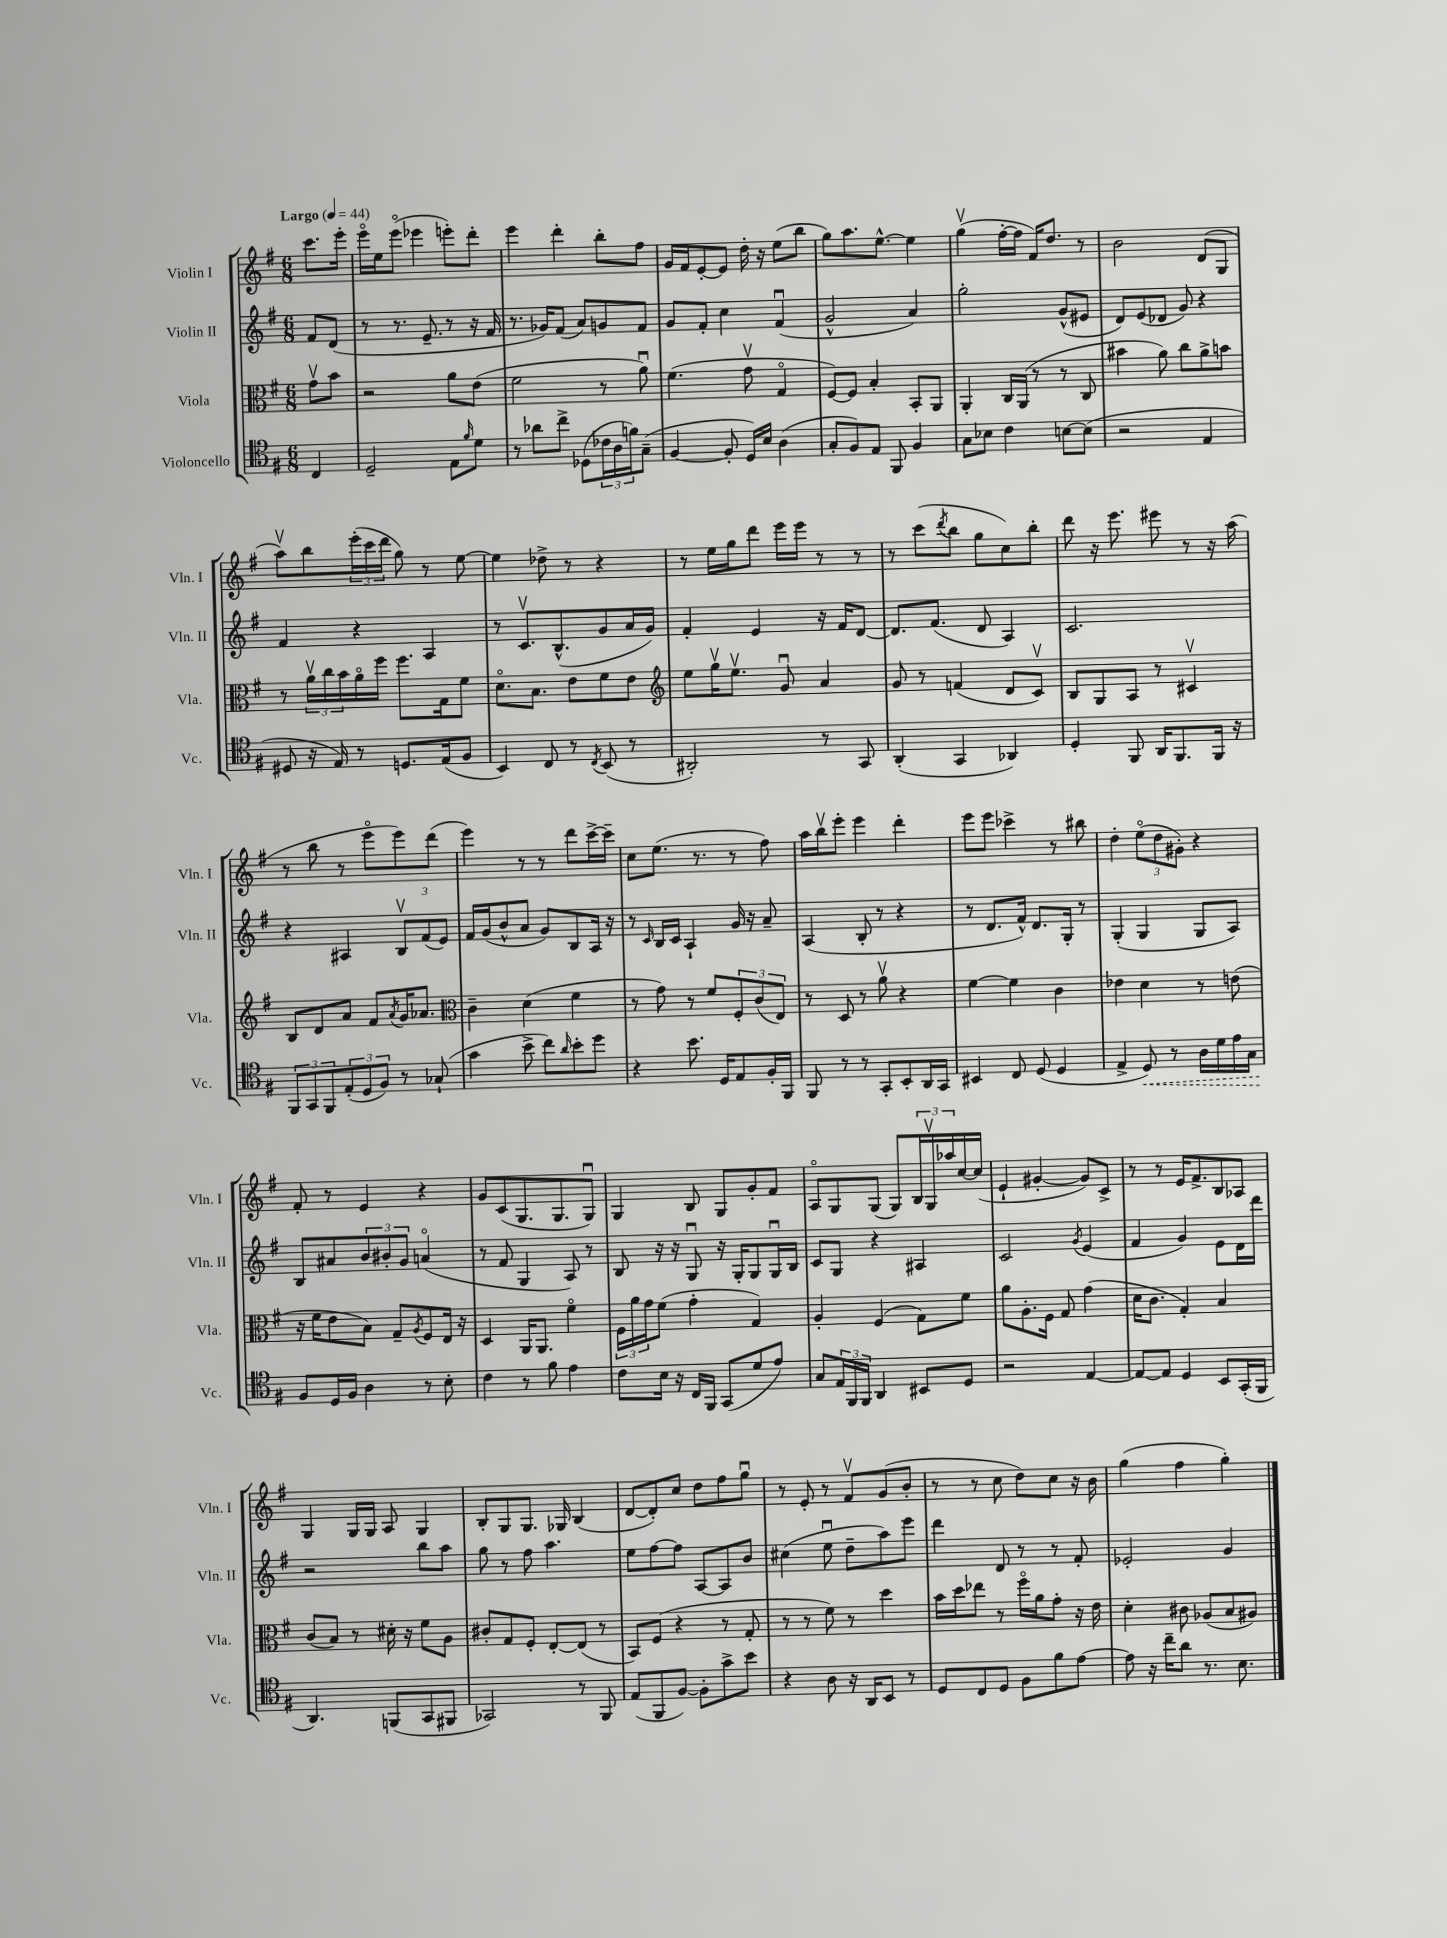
<<
\new StaffGroup <<
\new Staff = "s0" \with { instrumentName = "Violin I" shortInstrumentName = "Vln. I" } {
    \clef treble \key g \major \numericTimeSignature \time 6/8 \partial 4 \tempo "Largo" 4 = 44
    c'''8. e'''16-. |
    e'''16\flageolet e''16 e'''8\flageolet( ees'''4 e'''8-.) d'''8-. |
    e'''4 d'''4-. b''8-. fis''8 |
    g'16 fis'16 e'8~-. e'8 d''16-. r16 e''8( b''8 |
    g''8) a''8. e''8.~-^ e''4 |
    g''4\upbow( fis''16~-. fis''16 fis'16) d''8. r8 |
    b'2 d'8( g8 |
    a''8\upbow) b''8 \tuplet 3/2 { e'''16-.( c'''16 d'''16 } g''8) r8 e''8~ |
    e''4 des''8-> r8 r4 |
    r8 e''16 g''16 d'''8 e'''16 e'''16 r8 r8 |
    r8 c'''8( \acciaccatura { d'''8 } b''8 g''8 c''8) b''8-. |
    d'''8 r16 e'''8. eis'''8 r8 r16 a''16( |
    r8 b''8 r8 e'''8\flageolet e'''8) d'''8( |
    e'''4) r8 r8 d'''8 c'''16~-> c'''16-- |
    c''8 e''8.( r8. r8 fis''8) |
    a''16 b''16\upbow e'''8-. e'''4 d'''4-. |
    e'''8 e'''8 ces'''4-> r8 bis''8 |
    d''4-. \tuplet 3/2 { e''8\flageolet( d''8 gis'8-.) } r4 |
    fis'8-. r8 e'4 r4 |
    g'8 c'8( g8. g8. g8\downbow) |
    g4 b8 g8 g'8-. fis'8 |
    a8\flageolet g8 g8( g8) \tuplet 3/2 { b16 g16\upbow aes''16 } c''16~ c''16( |
    e'4-! gis'4~-. gis'8) c'8-> |
    r8 r8 e'16 fis'8.-> b8 aes8 |
    g4 g16 g16 a8 g4 |
    b8-. g8 g8. ges16 b4( |
    d'8~ d'8-.) c''8 d''8 fis''8 g''8\downbow |
    r8 e'8-. r8 fis'8\upbow g'8( b'8-. |
    r8 r8 c''8 d''8) c''8 r16 b'16 |
    g''4( fis''4 g''4-.) \bar "|." |
}
\new Staff = "s1" \with { instrumentName = "Violin II" shortInstrumentName = "Vln. II" } {
    \clef treble \key g \major \numericTimeSignature \time 6/8 \partial 4
    fis'8 d'8( |
    r8 r8. e'8.-- r8 r16 fis'16 |
    r8. ges'16) fis'8( a'8) g'8 fis'8 |
    g'8 fis'8-. c''4 fis'4\downbow( |
    g'2-^ a'4) |
    g''2-. g'8-^( eis'8 |
    d'8) e'8( des'8 g'8) r4 |
    fis'4 r4 a4 |
    r8 c'8.\upbow b8.-^( g'8 a'16 g'16) |
    fis'4-. e'4 r16 fis'16 d'8~ |
    d'8. fis'8.( d'8 a4) |
    c'2. |
    r4 ais4 \tuplet 3/2 { b8\upbow fis'8( e'8) } |
    fis'16 g'16( b'8-^ a'8 g'8) b8 a16 r16 |
    r8 \grace { c'16 } b16 c'16 a4-! g'16 r16 a'8-- |
    a4( b8-. r8 r4 |
    r8 d'8. fis'16-^) d'8. g16-. r8 |
    g4-.( g4 g8 a8) |
    b8 ais'8 \tuplet 3/2 { b'8 bis'8-. g'8 } a'4\flageolet( |
    r8 fis'8 g4 a8) r8 |
    b8 r16 r16 g8\downbow r16 g16-. g8 g16\downbow b16 |
    c'8 g8 r4 ais4 |
    c'2 \acciaccatura { g'8 } e'4( |
    fis'4 g'4) e'8 d'16 d'''16 |
    r2 b''8 a''8 |
    g''8 r8 fis''8 a''4. |
    e''8 fis''8~ fis''8 a8~ a8 b'8 |
    cis''4( e''8\downbow d''8-- a''8) e'''8 |
    d'''4 d'8 r8 r8 fis'8-. |
    ees'2-. g'4 \bar "|." |
}
\new Staff = "s2" \with { instrumentName = "Viola" shortInstrumentName = "Vla." } {
    \clef alto \key g \major \numericTimeSignature \time 6/8 \partial 4
    g'8\upbow b'8 |
    r2 a'8 e'8( |
    fis'2 r8 a'8\downbow) |
    fis'4.( g'8\upbow g4\flageolet |
    fis8~) fis8 b4-. b,8-. a,8 |
    a,4-. c16 a,16( r8 r8 c8 |
    bis'4 a'8) c''8 a'8-> b'8 |
    r8 \tuplet 3/2 { a'16\upbow c''16 b'16 } a'16\flageolet fis''16 fis''8. g16 fis'8 |
    d'8.\flageolet b8. e'8 fis'8 e'8 |
    \clef treble e''8 g''16\upbow e''8.\upbow g'8\downbow a'4 |
    g'8 r8 f'4( d'8 c'8\upbow) |
    b8 g8 a8 r8 cis'4\upbow |
    b8 d'8 a'8 fis'8 \acciaccatura { a'8 } g'16 aes'8. |
    \clef alto c'4-- d'4( fis'4 |
    r8 g'8) r8 fis'8 \tuplet 3/2 { fis8-. c'8( e8) } |
    r8 d8 r8 a'8\upbow r4 |
    fis'4~ fis'4 c'4 |
    ees'4 d'4 r8 e'8( |
    r16 fis'16 e'8 b8) g8-- \acciaccatura { a8 } fis8 e16 r16 |
    d4 a,16 a,8. fis'4\flageolet |
    \tuplet 3/2 { fis16 a'16 g'16 } fis'8( g'4-. g4) |
    a4-. fis4( g8) fis'8 |
    a'8 a8.-. fis16 g8 g'4( |
    d'16 c'8. g4-.) b4 |
    c'8( b8) r8 dis'16-. r16 fis'8 a8 |
    cis'8-. g8 fis8-. e8~-. e8( r8 |
    b,8) fis8( r4 r8 g8-. |
    r8 r8 fis'8) r8 d''4 |
    b'16 d''16 ees''8 r8 fis''16\flageolet a'16 g'8-. r16 e'16 |
    d'4-. cis'8 aes8( b8 ais8) \bar "|." |
}
\new Staff = "s3" \with { instrumentName = "Violoncello" shortInstrumentName = "Vc." } {
    \clef tenor \key g \major \numericTimeSignature \time 6/8 \partial 4
    c4 |
    d2-- e8 \grace { fis'16 } d'8 |
    r8 aes'8 c''8-> des8( \tuplet 3/2 { ces'16 a16 f'16) } g8--( |
    fis4~ fis8-. d16) b16 a4( |
    g8-. fis8) e8 fis,8 fis4 |
    g8 bes8 c'4 b8~ b8( |
    r2 e4 |
    dis8 r16 e16) r8 d8. e16( fis8 |
    b,4) c8 r8 \acciaccatura { c8 } b,8( r8 |
    ais,2-.) r8 g,8 |
    a,4-.( g,4 aes,4) |
    d4-. fis,8 a,16 fis,8. fis,16 r16 |
    \tuplet 3/2 { fis,8 g,8 fis,8 } \tuplet 3/2 { e8-.( d8 fis8) } r8 ges8-!( |
    g'4 b'8-> c''8) \grace { a'16 } b'8-. d''8 |
    r4 b'8. d16 e8 fis16-. fis,16 |
    fis,8 r8 r8 g,8-. b,8-. a,16 g,16 |
    bis,4 c8 d8( d4 |
    e4-> \once \override Hairpin.style = #'dashed-line d8\<) r8 a16 d'16 e'16 g16 |
    fis8\! d16 fis16 a4 r8 b8-. |
    c'4 r8 fis'8 e'4 |
    c'8 b16 r16 c16 fis,16 g,8( d'8 e'8) |
    g8 \tuplet 3/2 { e16 fis,16 fis,16 } a,4 bis,8 d8 |
    r2 e4~ |
    e8~ e8 d4 b,8 g,16-.( fis,16 |
    a,4.) f,8( g,8 fis,8 |
    ges,2) r8 fis,8 |
    e8( fis,8 fis8~) fis8-. g'8-> b'8 |
    r4 a8 r16 a,16 b,8 r8 |
    d8 c8 d8 fis8 fis'8 e'8~ |
    e'8 r16 c''16-- a'8 r8. b8. \bar "|." |
}
>>
>>
\layout { \context { \Score \remove "Bar_number_engraver" } }
